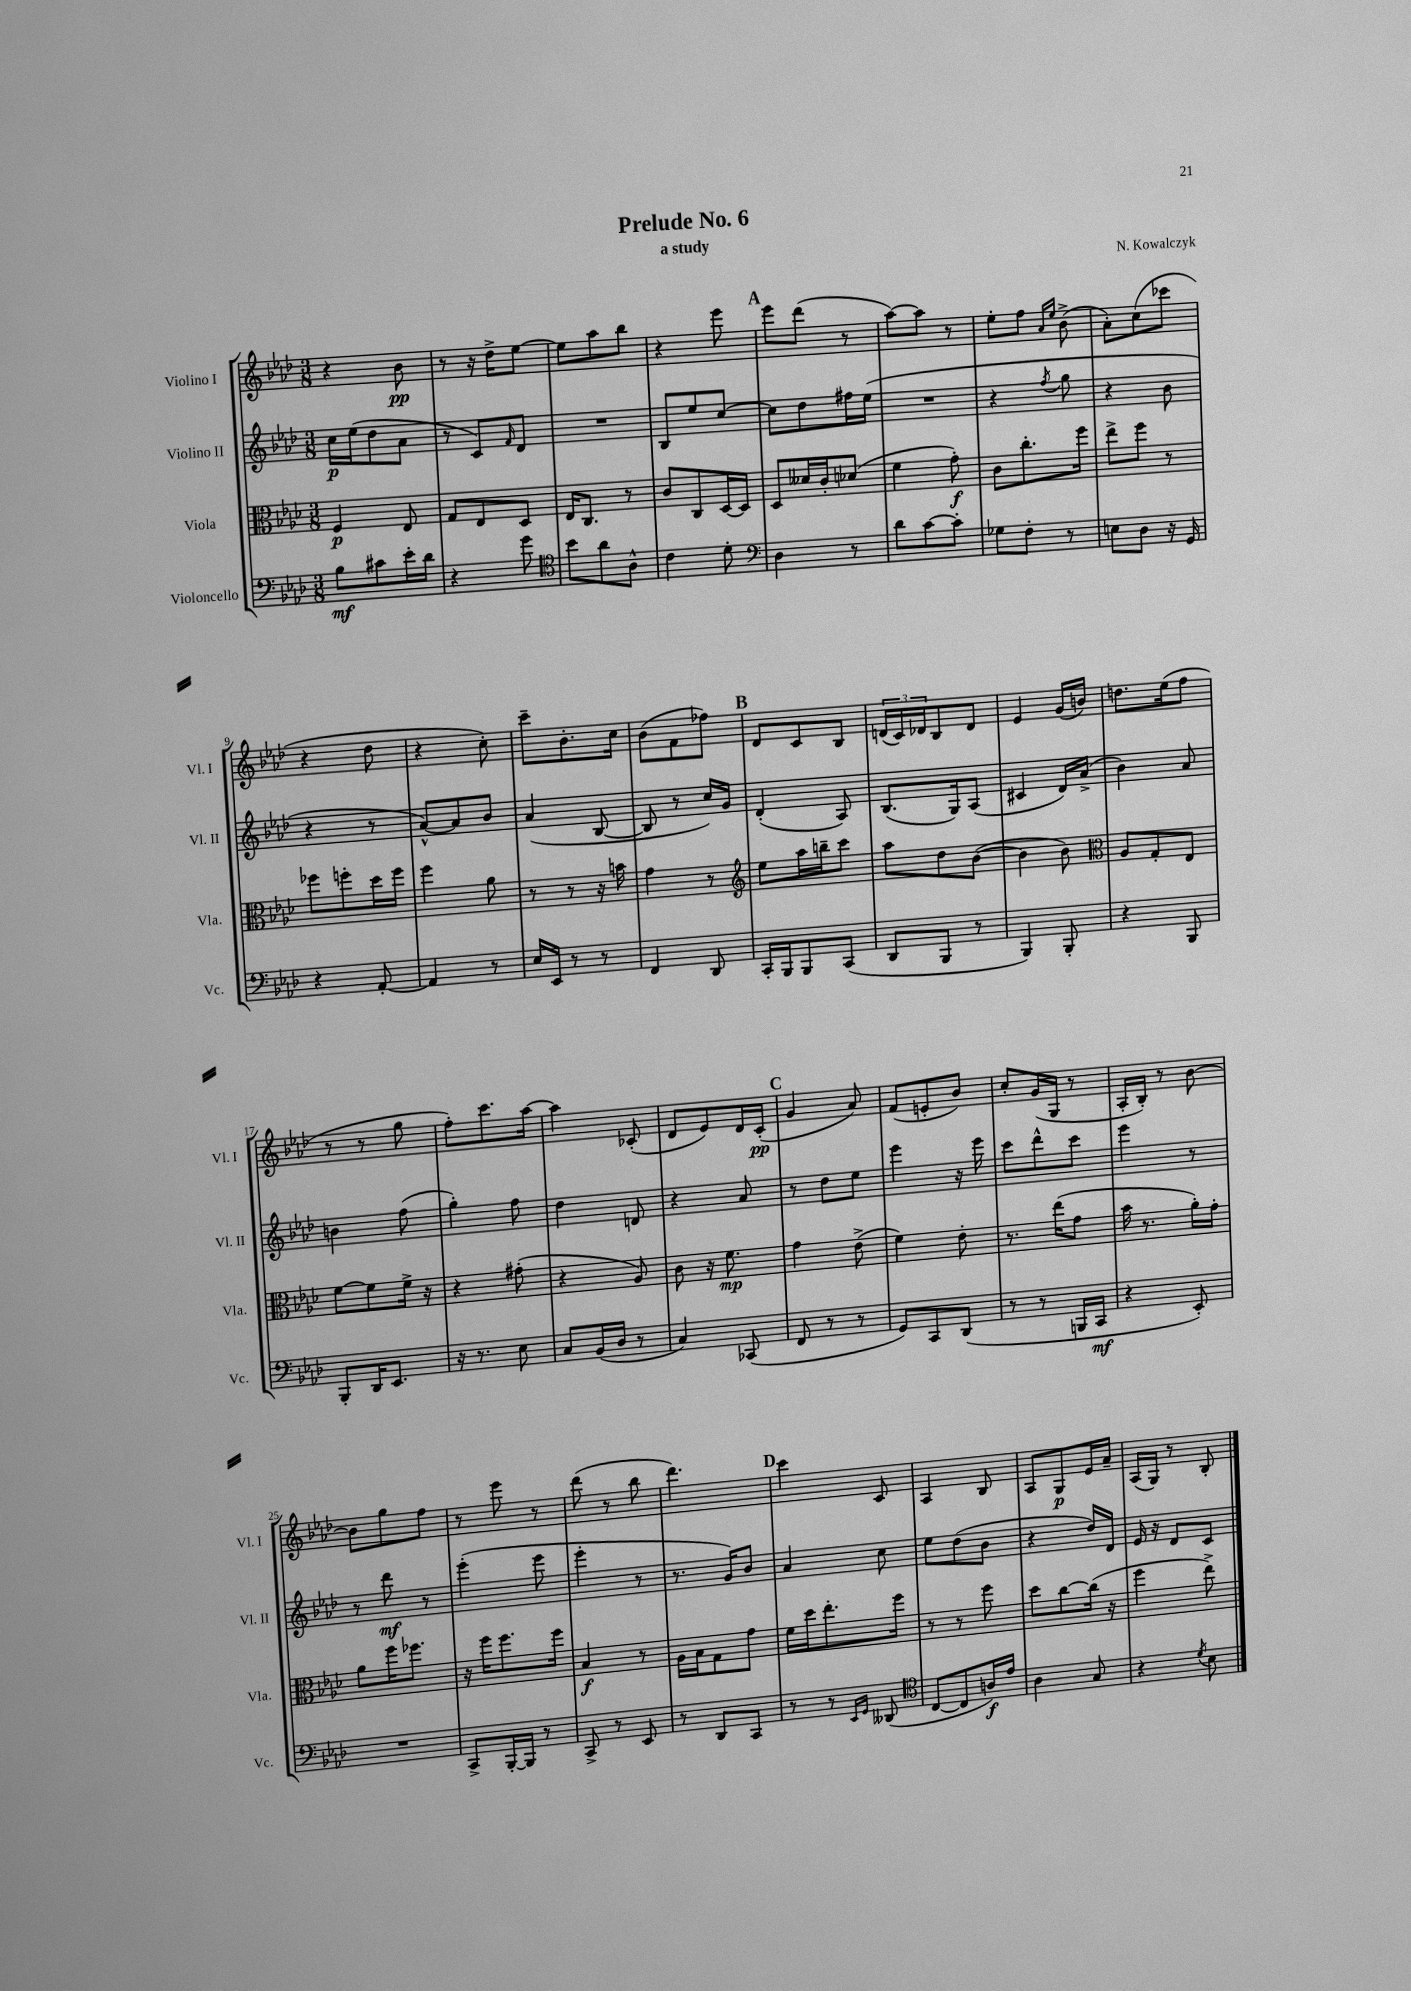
\header { title = "Prelude No. 6" composer = "N. Kowalczyk" subtitle = "a study" }
<<
\new StaffGroup <<
\new Staff = "s0" \with { instrumentName = "Violino I" shortInstrumentName = "Vl. I" } {
    \clef treble \key aes \major \numericTimeSignature \time 3/8
    r4 bes'8\pp |
    r8 r16 des''16-> ees''8~ |
    ees''8 aes''8 bes''8 |
    r4 ees'''8 |
    \mark \markup { \bold "A" } ees'''8 des'''8( r8 |
    aes''8~) aes''8 r8 |
    ees''8-. f''8 \grace { aes'16 ees''16 } bes'8->( |
    aes'8-.) c''8( ces'''8 |
    r4 des''8 |
    r4 c''8-.) |
    c'''8-- bes'8.-. c''16 |
    bes'8( f'8 fes''8) |
    \mark \markup { \bold "B" } des'8 c'8 bes8 |
    \tuplet 3/2 { d'16( c'16) des'16 } bes8 des'8 |
    ees'4 g'16( b'16) |
    d''8. ees''16( f''8 |
    r8 r8 g''8 |
    f''8-.) c'''8. aes''16~ |
    aes''4 ces'8-.( |
    des'8 ees'8) des'16 c'16-.\pp( |
    \mark \markup { \bold "C" } g'4 aes'8) |
    f'8( e'8-. bes'8) |
    c''8-. g'16( g16 r8 |
    aes16-. bes16-.) r8 bes'8~ |
    bes'8 g''8 f''8 |
    r8 ees'''8 r8 |
    des'''8( r8 bes''8 |
    des'''4.) |
    \mark \markup { \bold "D" } c'''4 c'8 |
    aes4 bes8 |
    aes8 g8\p ees'16 aes'16-- |
    aes16( g16) r8 bes8-. \bar "|." |
}
\new Staff = "s1" \with { instrumentName = "Violino II" shortInstrumentName = "Vl. II" } {
    \clef treble \key aes \major \numericTimeSignature \time 3/8
    c''16\p ees''16( des''8 aes'8 |
    r8 c'8) \grace { f'16 } des'8 |
    R4. |
    bes8 ees''8 c''8~ |
    \mark \markup { \bold "A" } c''8 des''8 fis''16 ees''16( |
    R4. |
    r4 \acciaccatura { f''8 } g''8 |
    r4 bes'8 |
    r4 r8 |
    aes'8~-^) aes'8 bes'8 |
    aes'4( bes8~ |
    bes8 r8 c''16) g'16 |
    \mark \markup { \bold "B" } des'4-.( aes8) |
    bes8.( g16) aes8( |
    cis'4 des'16) aes'16->( |
    bes'4) aes'8 |
    b'4 f''8( |
    g''4-.) f''8 |
    des''4 d'8 |
    r4 aes'8 |
    \mark \markup { \bold "C" } r8 des''8 ees''8 |
    ees'''4 r16 ees'''16 |
    c'''8 des'''8-^ c'''8 |
    ees'''4 r8 |
    r8 des'''8\mf r8 |
    ees'''4-.( ees'''8 |
    ees'''4-. r8 |
    r8. g'16) bes'8 |
    \mark \markup { \bold "D" } aes'4 c''8 |
    ees''8 des''8( bes'8 |
    r4 des''16) des'16 |
    ees'16 r16 des'8 c'8 \bar "|." |
}
\new Staff = "s2" \with { instrumentName = "Viola" shortInstrumentName = "Vla." } {
    \clef alto \key aes \major \numericTimeSignature \time 3/8
    f4\p ees8 |
    g8 ees8 des8 |
    ees16 c8. r8 |
    c'8 c8 des16~ des16 |
    \mark \markup { \bold "A" } des8 deses'16 c'16-. des'8( |
    f'4 g'8-.\f) |
    c'8 c''8.-. f''16 |
    ees''8-> f''8 r8 |
    fes''8 f''8-. des''16 f''16 |
    f''4 aes'8 |
    r8 r8 r16 b'16 |
    g'4 r8 |
    \mark \markup { \bold "B" } \clef treble ees''8 aes''16 b''16-- c'''8 |
    aes''8 des''8 bes'8~( |
    bes'4 bes'8) |
    \clef alto aes8 g8-. ees8 |
    f'8~ f'8 f'16-> r16 |
    r4 gis'8-.( |
    r4 aes8) |
    c'8 r16 f'8.\mp |
    \mark \markup { \bold "C" } g'4 ees'8->( |
    f'4) ees'8-. |
    r8. ees''16( g'8 |
    bes'16 r8. aes'16-.) g'16-. |
    aes'8 f''16 fes''8. |
    r16 f''16 f''8. f''16 |
    bes4\f r8 |
    aes16 bes16 g8 g'8 |
    \mark \markup { \bold "D" } f'16 des''16 ees''8.-. f''16 |
    r8 r8 f''8 |
    des''8 c''8~ c''16( r16 |
    f''4 ees''8->) \bar "|." |
}
\new Staff = "s3" \with { instrumentName = "Violoncello" shortInstrumentName = "Vc." } {
    \clef bass \key aes \major \numericTimeSignature \time 3/8
    bes8\mf cis'8 ees'16-. des'16 |
    r4 g'8 |
    \clef tenor bes'8 aes'8 aes8-^ |
    c'4 des'8-. |
    \mark \markup { \bold "A" } \clef bass des4 r8 |
    des'8 c'8~ c'8-. |
    ges8 f8-. r8 |
    e8 des8 r16 g,16 |
    r4 aes,8~-. |
    aes,4 r8 |
    ees16 ees,16 r8 r8 |
    f,4 des,8 |
    \mark \markup { \bold "B" } c,16-. bes,,16 bes,,8 c,8( |
    des,8 bes,,8 r8 |
    bes,,4) bes,,8-. |
    r4 bes,,8 |
    bes,,8-. des,16 ees,8. |
    r16 r8. ees8 |
    c8 bes,16( des16 r8 |
    c4) ces,8( |
    \mark \markup { \bold "C" } f,8 r8 r8 |
    g,8) c,8 des,8( |
    r8 r8 b,,16 c,16\mf |
    r4 ees,8-.) |
    R4. |
    c,8-> bes,,16~-. bes,,16 r8 |
    c,8-> r8 ees,8 |
    r8 des,8 c,8 |
    \mark \markup { \bold "D" } r8 r8 \grace { ees,16 g,16 } deses,8( |
    \clef tenor c8~ c8 a16\f) ees'16 |
    aes4 g8 |
    r4 \acciaccatura { des'8 } bes8 \bar "|." |
}
>>
>>
